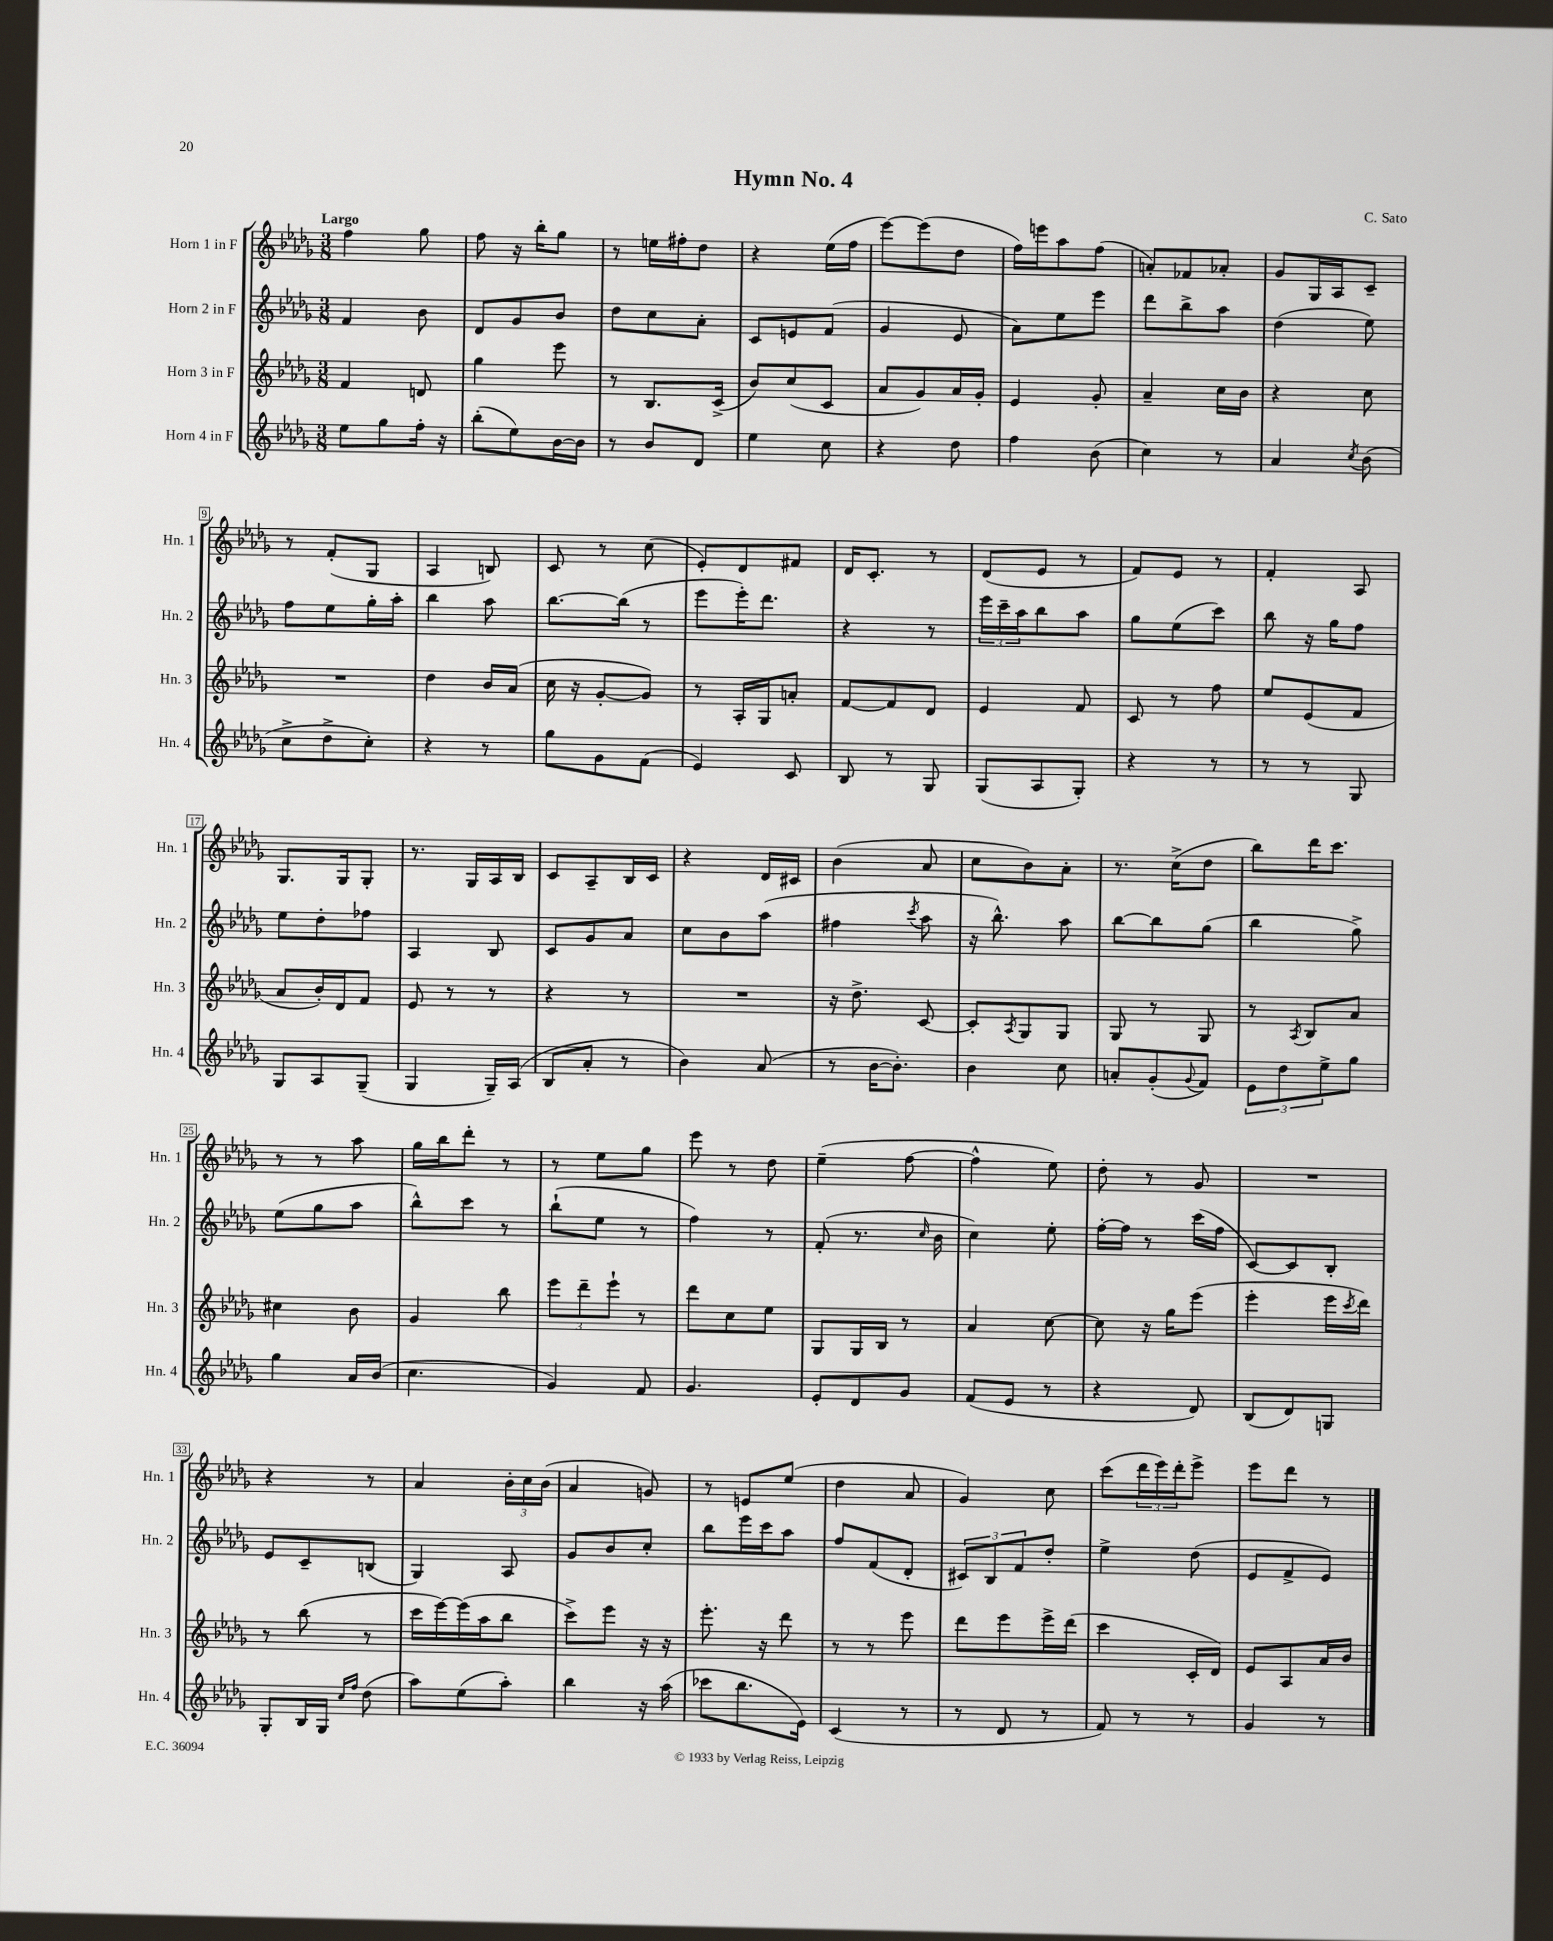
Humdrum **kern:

**kern	**kern	**kern	**kern
*staff4	*staff3	*staff2	*staff1
*clefG2	*clefG2	*clefG2	*clefG2
*k[b-e-a-d-g-]	*k[b-e-a-d-g-]	*k[b-e-a-d-g-]	*k[b-e-a-d-g-]
*M3/8	*M3/8	*M3/8	*M3/8
8ee-	4f	4f	4ff
8gg-	.	.	.
16ff'	8d	8b-	8gg-
16r	.	.	.
=	=	=	=
(8bb-'	4gg-	8d-	8ff
8ee-)	.	8g-	16r
.	.	.	16bb-'
[16b-	8eee-	8b-	8gg-
16b-]	.	.	.
=	=	=	=
8r	8r	8dd-	8r
8b-	8.B-	8cc	16ee
.	.	.	16ff#'
8d-	.	8a-'	8dd-
.	(16c^	.	.
=	=	=	=
4ee-	8b-)	8c	4r
.	(8cc	8e	.
8cc	8c	(8f	(16ee-
.	.	.	16ff
=	=	=	=
4r	8a-	4g-	[8eee-)
.	8g-)	.	(8eee-]
8dd-	16a-	8e-	8dd-
.	16g-'	.	.
=	=	=	=
4ff	4e-	8a-)	16ff)
.	.	.	16eee
.	.	8ee-	8aa-
(8b-	8g-'	8eee-	(8ff
=	=	=	=
4cc)	4a-~	8ddd-	8a')
.	.	8bb-^	8f-
8r	16cc	8aa-	8a-'
.	16b-	.	.
=	=	=	=
4a-	4r	(4dd-	8g-
.	.	.	16G-
.	.	.	16A-
8qcc	.	.	.
(8b-	8cc	8ee-)	8c~
=	=	=	=
8cc^	4.r	8ff	8r
8dd-^	.	8ee-	(8f'
8cc')	.	16gg-'	8G-
.	.	16aa-'	.
=	=	=	=
4r	4dd-	4bb-	4A-
8r	16b-	8aa-	8B)
.	(16a-	.	.
=	=	=	=
8gg-	16cc	[8.bb-	8c
.	16r	.	.
8g-	[8g-'	.	8r
.	.	(16bb-]	.
(8f	8g-])	8r	(8cc
=	=	=	=
4e-)	8r	8eee-	8e-')
.	16A-'	16eee-')	8d-
.	16G-	8.ddd-	.
8c	8a'	.	8f#
=	=	=	=
8B-	[8f	4r	16d-
.	.	.	8.c'
8r	8f]	.	.
8G-	8d-	8r	8r
=	=	=	=
(8G-	4e-	24eee-	(8d-
.	.	24ccc~	.
.	.	24aa-	.
8A-	.	8bb-	8e-
8G-')	8f	8aa-	8r
=	=	=	=
4r	8c	8gg-	8f)
.	8r	(8ee-	8e-
8r	8ff	8ccc)	8r
=	=	=	=
8r	8ee-	8bb-	4f'
8r	(8e-	16r	.
.	.	16gg-	.
8G-	8f	8ff	8A-
=	=	=	=
8G-	8a-	8ee-	8.G-
8A-	16b-')	8dd-'	.
.	16d-	.	16G-
(8G-~	8f	8ff-	8G-'
=	=	=	=
4G-	8e-	4A-	8.r
.	8r	.	.
.	.	.	16G-
16G-~)	8r	8B-	16A-
(16A-	.	.	16B-
=	=	=	=
8B-	4r	8c	8c
8a-'	.	8g-	8A-~
8r	8r	8a-	16B-
.	.	.	16c
=	=	=	=
4b-)	4.r	8cc	4r
.	.	8b-	.
(8a-	.	(8aa-	16d-
.	.	.	16c#
=	=	=	=
8r	16r	4ff#	(4b-
.	8.dd-^	.	.
[16b-	.	.	.
8.b-'])	.	.	.
.	.	8qccc	.
.	[8c	8aa-	8a-
=	=	=	=
4b-	8c']	16r	8cc
.	.	8.bb-^^)	.
.	8qA-	.	.
.	8G-	.	8b-)
8cc	8G-	8aa-	8a-'
=	=	=	=
8a'	8G-	[8bb-	8.r
(8g-'	8r	8bb-]	.
.	.	.	(16cc^
8qqg-	.	.	.
8f)	8G-	(8gg-	8dd-
=	=	=	=
12e-	8r	4bb-	8bb-)
12dd-	.	.	.
.	8qA-	.	.
.	8B-	.	16ddd-
12ee-^	.	.	.
.	.	.	8.ccc
8gg-	8a-	8gg-^)	.
=	=	=	=
4gg-	4cc#	(8ee-	8r
.	.	8gg-	8r
16a-	8b-	8aa-	8aa-
(16b-	.	.	.
=	=	=	=
4.cc	4g-	8bb-^^)	16gg-
.	.	.	16bb-
.	.	8ccc	8ddd-'
.	8bb-	8r	8r
=	=	=	=
4g-)	12eee-	(8bb-`	8r
.	12ddd-~	.	.
.	.	8ee-	8ee-
.	12eee-`	.	.
8f	8r	8r	8gg-
=	=	=	=
4.g-	8ddd-	4ff)	8eee-
.	8cc	.	8r
.	8ee-	8r	8dd-
=	=	=	=
8e-'	8G-	(8f'	(4ee-~
8d-	16G-	8.r	.
.	16B-	.	.
8g-	8r	.	[8ff
.	.	16qqcc	.
.	.	16b-	.
=	=	=	=
(8f	4a-	4cc)	4ff^^]
8e-	.	.	.
8r	[8cc	8ee-'	8ee-)
=	=	=	=
4r	8cc]	[16ff'	8dd-'
.	.	16ff]	.
.	16r	8r	8r
.	16gg-	.	.
8d-)	(8eee-	(16ccc	8g-
.	.	16ff	.
=	=	=	=
(8B-	4eee-'	[8c)	4.r
8d-)	.	8c]	.
8G	16eee-	8B-'	.
.	8qccc	.	.
.	16ddd-)	.	.
=	=	=	=
8G-'	8r	8e-	4r
16B-	(8bb-	8c~	.
16G-	.	.	.
16qqcc	.	.	.
16qqff	.	.	.
(8dd-	8r	(8B	8r
=	=	=	=
8aa-)	16ccc	4G-)	4a-
.	[16eee-)	.	.
(8ee-	(16eee-]	.	.
.	16aa-	.	.
8aa-')	8bb-	8A-	24b-'
.	.	.	24cc
.	.	.	(24b-
=	=	=	=
4bb-	8ccc^)	8g-	4a-
.	8eee-	8b-	.
16r	16r	8cc'	8g)
(16aa-	16r	.	.
=	=	=	=
8ccc-	8.eee-'	8bb-	8r
8.bb-	.	16eee-	8e
.	16r	16ccc	.
.	8ddd-	8aa-	(8ee-
16e-)	.	.	.
=	=	=	=
(4c	8r	8ff	4dd-
.	8r	(8f	.
8r	8eee-	8d-'	8a-
=	=	=	=
8r	8ddd-	12c#)	4g-)
.	.	12B-	.
8d-	8eee-	.	.
.	.	12f	.
8r	16eee-^	8dd-'	8cc
.	(16ddd-	.	.
=	=	=	=
8f)	4ccc	4ee-^	(8ccc
8r	.	.	24ddd-
.	.	.	24eee-)
.	.	.	24ddd-'
8r	16c'	(8dd-	8eee-^
.	16d-)	.	.
=	=	=	=
4g-	8e-	8e-	8eee-
.	8A-	8f^	8ddd-
8r	16a-	8e-)	8r
.	16b-	.	.
==	==	==	==
*-	*-	*-	*-
